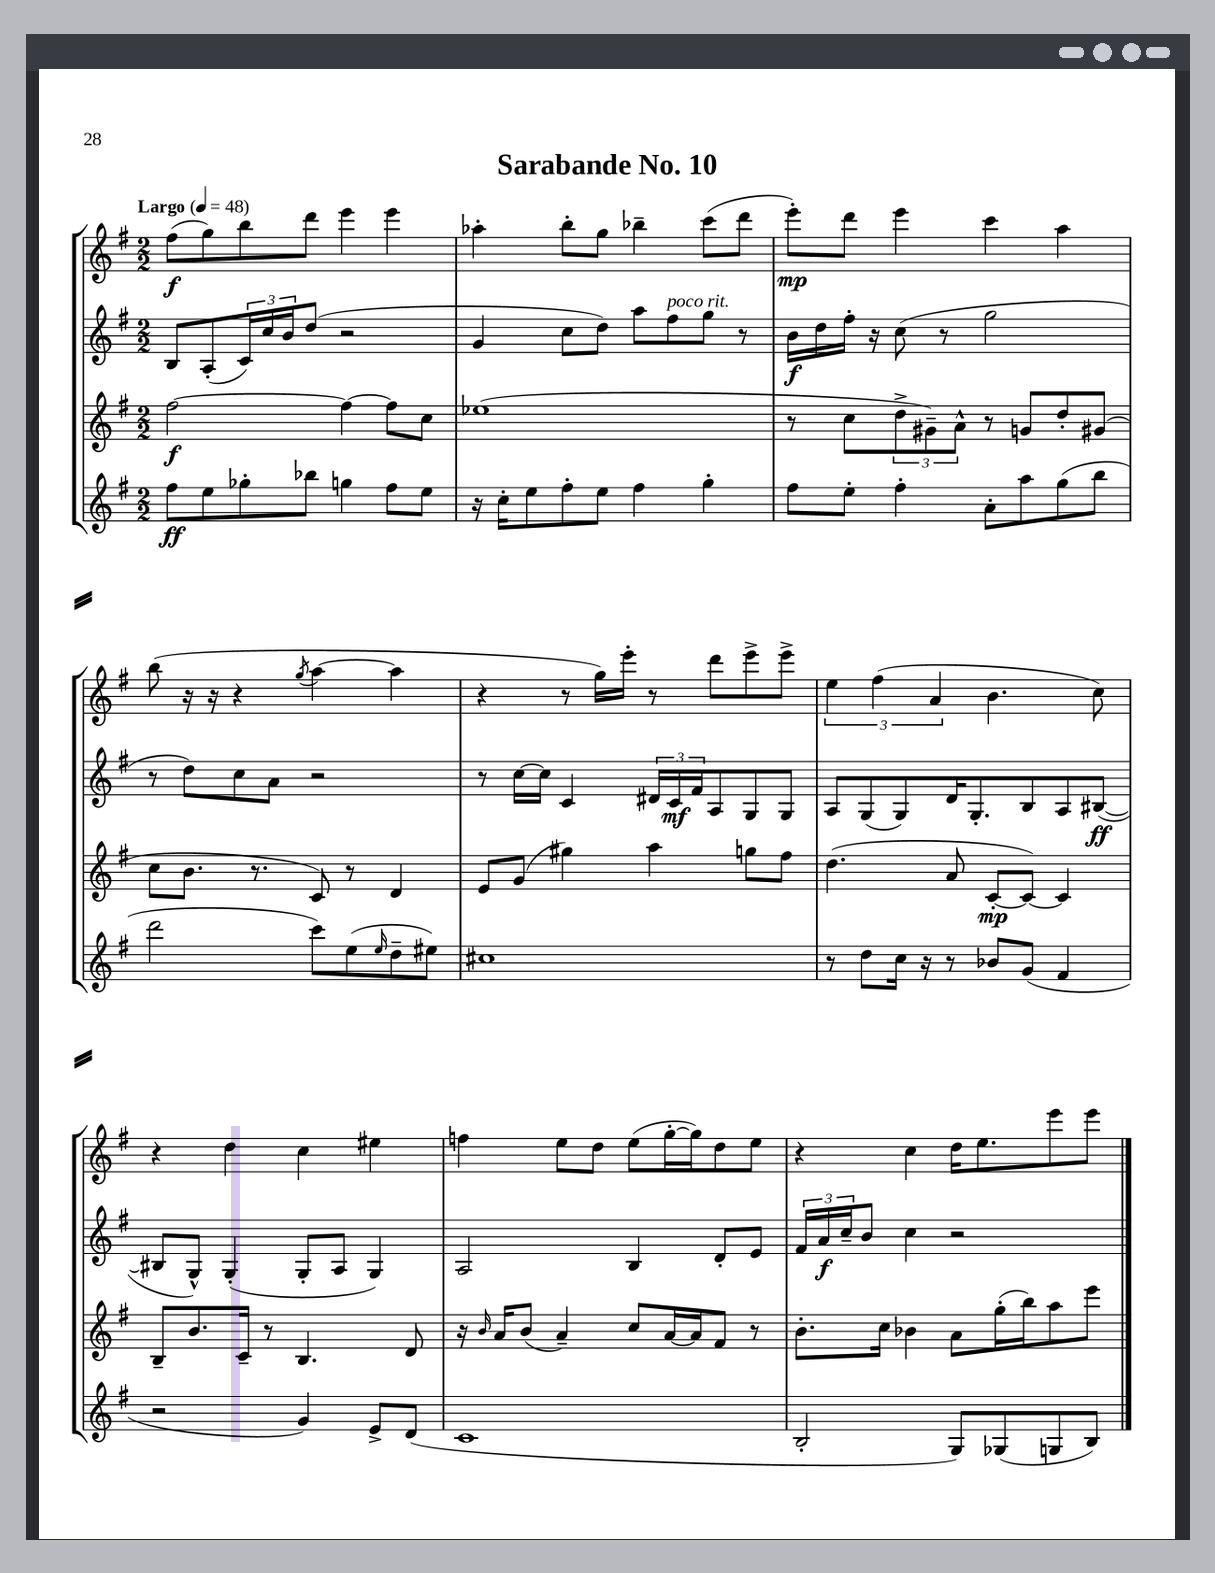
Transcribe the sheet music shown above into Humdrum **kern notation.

**kern	**dynam	**kern	**dynam	**kern	**dynam	**kern	**dynam
*part4	*part4	*part3	*part3	*part2	*part2	*part1	*part1
*staff4	*staff4	*staff3	*staff3	*staff2	*staff2	*staff1	*staff1
*clefG2	*	*clefG2	*	*clefG2	*	*clefG2	*
*k[f#]	*	*k[f#]	*	*k[f#]	*	*k[f#]	*
*M2/2	*	*M2/2	*	*M2/2	*	*M2/2	*
*MM48	*	*MM48	*	*MM48	*	*MM48	*
=1	=1	=1	=1	=1	=1	=1	=1
!	!	!	!	!	!	!LO:TX:a:B:t=Largo	!
8ff#\L	ff	[2ff#\	f	8B/L	.	(8ff#\L	f
8ee\	.	.	.	(8A'/	.	8gg\)	.
8gg-X'\	.	.	.	24c/L)	.	8bb\	.
.	.	.	.	24cc/	.	.	.
.	.	.	.	24b/J	.	.	.
8bb-X\J	.	.	.	(8dd/J	.	8ddd\J	.
4ggn\	.	4ff#\_	.	2r	.	4eee\	.
8ff#\L	.	8ff#\L]	.	.	.	4eee\	.
8ee\J	.	8cc\J	.	.	.	.	.
=2	=2	=2	=2	=2	=2	=2	=2
16r	.	(1ee-X	.	4g/	.	4aa-X'\	.
16cc'\KL	.	.	.	.	.	.	.
8ee\	.	.	.	.	.	.	.
8ff#'\	.	.	.	8cc\L	.	8bb'\L	.
8ee\J	.	.	.	8dd\J)	.	8gg\J	.
4ff#\	.	.	.	8aa\L	.	4bb-X~\	.
!	!	!	!	!LO:TX:a:i:t=poco rit.	!	!	!
.	.	.	.	8ff#\	.	.	.
4gg'\	.	.	.	8gg\J	.	(8ccc\L	.
.	.	.	.	8r	.	8ddd\J	.
=3	=3	=3	=3	=3	=3	=3	=3
8ff#\L	.	8r	.	16b\LL	f	8eee'\L)	mp
.	.	.	.	16dd\	.	.	.
8ee'\J	.	8cc\L	.	16ff#'\JJ	.	8ddd\J	.
.	.	.	.	16r	.	.	.
4ff#'\	.	12dd^\	.	(8cc\	.	4eee\	.
.	.	12g#X~\)	.	.	.	.	.
.	.	.	.	8r	.	.	.
.	.	12a^^\J	.	.	.	.	.
8a'\L	.	8r	.	2gg\	.	4ccc\	.
8aa\	.	8gn/L	.	.	.	.	.
(8gg\	.	8dd'/	.	.	.	4aa\	.
8bb\J	.	(8g#X/J	.	.	.	.	.
!!LO:LB:g=z
=4	=4	=4	=4	=4	=4	=4	=4
2ddd\	.	8cc\L	.	8r	.	(8bb\	.
.	.	8.b\J	.	8dd\L)	.	16r	.
.	.	.	.	.	.	16r	.
.	.	.	.	8cc\	.	4r	.
.	.	8.r	.	.	.	.	.
.	.	.	.	8a\J	.	.	.
.	.	.	.	.	.	8qgg/	.
8ccc\L)	.	8c/)	.	2r	.	[4aa\	.
(8ee\	.	8r	.	.	.	.	.
16qqee/	.	.	.	.	.	.	.
8dd~\	.	4d/	.	.	.	4aa\]	.
8ee#X\J)	.	.	.	.	.	.	.
=5	=5	=5	=5	=5	=5	=5	=5
1cc#X	.	8e/L	.	8r	.	4r	.
.	.	(8g/J	.	[16cc\LL	.	.	.
.	.	.	.	16cc\JJ]	.	.	.
.	.	4gg#X\)	.	4c/	.	8r	.
.	.	.	.	.	.	16gg\LL)	.
.	.	.	.	.	.	16eee'\JJ	.
.	.	4aa\	.	24d#X/LL	.	8r	.
.	.	.	.	24c/	mf	.	.
.	.	.	.	24f#/J	.	.	.
.	.	.	.	8A/	.	8ddd\L	.
.	.	8ggn\L	.	8G/	.	8eee^\	.
.	.	8ff#\J	.	8G/J	.	8eee^\J	.
=6	=6	=6	=6	=6	=6	=6	=6
8r	.	(4.dd\	.	8A/L	.	6ee\	.
8dd\L	.	.	.	(8G/	.	.	.
.	.	.	.	.	.	(6ff#\	.
16cc\Jk	.	.	.	8G/)	.	.	.
16r	.	.	.	.	.	.	.
.	.	.	.	.	.	6a/	.
8r	.	8a/	.	16d/K	.	.	.
.	.	.	.	8.G'/	.	.	.
8b-X/L	.	[8c'/L	mp	.	.	4.b\	.
(8g/J	.	8c/J_)	.	8B/	.	.	.
4f#/	.	4c/]	.	8A/	.	.	.
.	.	.	.	([8B#X/J	ff	8cc\)	.
!!LO:LB:g=z
=7	=7	=7	=7	=7	=7	=7	=7
2r	.	8B~/L	.	8B#X/L]	.	4r	.
.	.	8.b/	.	8G^^/J)	.	.	.
.	.	.	.	(4G'/	.	4dd\	.
.	.	16c~/Jk	.	.	.	.	.
.	.	8r	.	.	.	.	.
4g/)	.	4.B/	.	8G'/L	.	4cc\	.
.	.	.	.	8A/J	.	.	.
8e^/L	.	.	.	4G/)	.	4ee#X\	.
(8d/J	.	8d/	.	.	.	.	.
=8	=8	=8	=8	=8	=8	=8	=8
1c	.	16r	.	2A/	.	4ffn\	.
.	.	16qqb/	.	.	.	.	.
.	.	16a/KL	.	.	.	.	.
.	.	(8b/J	.	.	.	.	.
.	.	4a~/)	.	.	.	8ee\L	.
.	.	.	.	.	.	8dd\J	.
.	.	8cc/L	.	4B/	.	(8ee\L	.
.	.	[16a/L	.	.	.	[16gg'\L	.
.	.	16a/J]	.	.	.	16gg\J])	.
.	.	8f#/J	.	8d'/L	.	8dd\	.
.	.	8r	.	8e/J	.	8ee\J	.
=9	=9	=9	=9	=9	=9	=9	=9
2B'/	.	8.b'\L	.	24f#/LL	.	4r	.
.	.	.	.	24a/	f	.	.
.	.	.	.	24cc~/J	.	.	.
.	.	.	.	8b/J	.	.	.
.	.	16cc\Jk	.	.	.	.	.
.	.	4b-X\	.	4cc\	.	4cc\	.
8G/L)	.	8a\L	.	2r	.	16dd\KL	.
.	.	.	.	.	.	8.ee\	.
(8G-X/	.	(16gg'\L	.	.	.	.	.
.	.	16bb\J)	.	.	.	.	.
8Gn/	.	8aa\	.	.	.	8eee\	.
8B/J)	.	8eee\J	.	.	.	8eee\J	.
==	==	==	==	==	==	==	==
*-	*-	*-	*-	*-	*-	*-	*-
